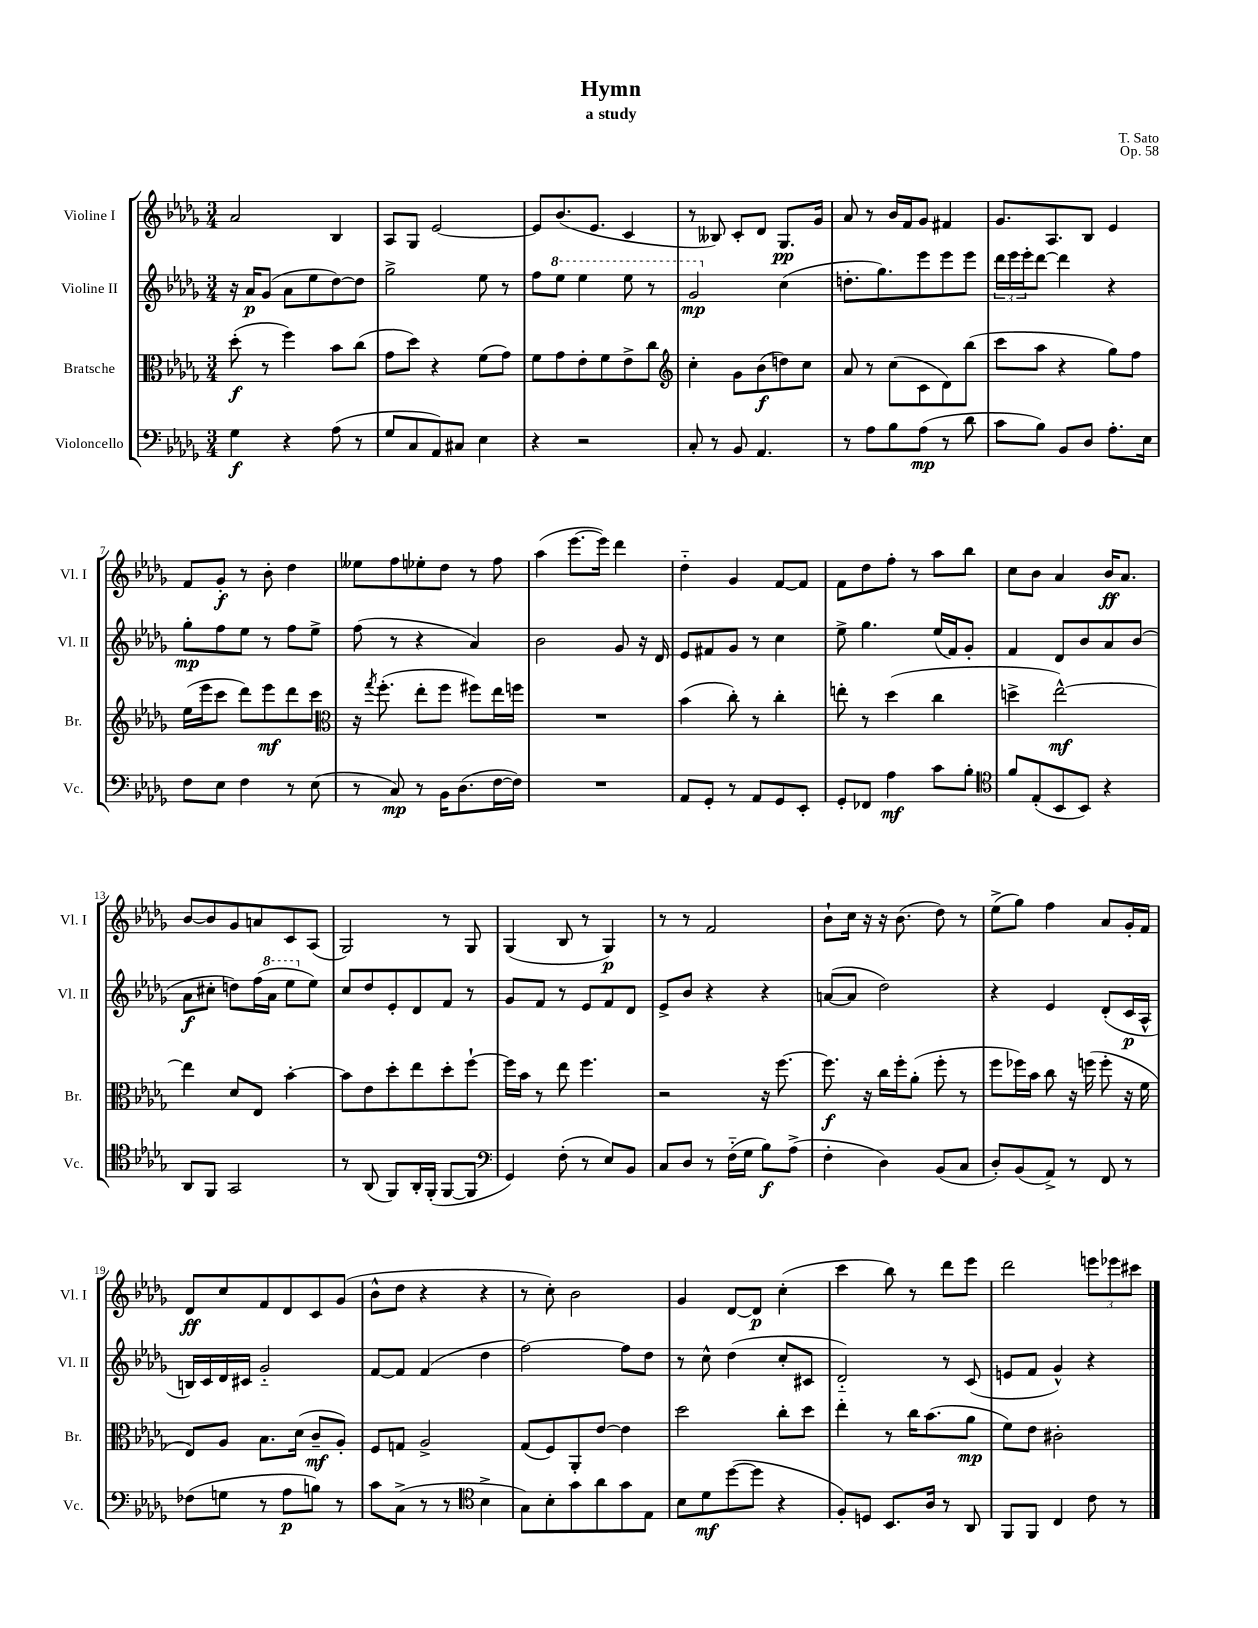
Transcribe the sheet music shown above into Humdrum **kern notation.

**kern	**kern	**kern	**kern
*staff4	*staff3	*staff2	*staff1
*clefF4	*clefC3	*clefG2	*clefG2
*k[b-e-a-d-g-]	*k[b-e-a-d-g-]	*k[b-e-a-d-g-]	*k[b-e-a-d-g-]
*M3/4	*M3/4	*M3/4	*M3/4
4G-	(8dd-'	16r	2a-
.	.	16a-	.
.	8r	(8g-	.
4r	4ff)	8a-	.
.	.	8ee-	.
(8A-	8b-	[8dd-)	4B-
8r	(8cc	8dd-]	.
=	=	=	=
8G-	8g-	2gg-^	8A-
8C	8dd-)	.	8G-
8AA-)	4r	.	[2e-
8C#	.	.	.
4E-	(8f	8ee-	.
.	8g-)	8r	.
=	=	=	=
4r	8f	8ff	8e-]
.	8g-	8eee-	(8.b-
2r	8e-'	4eee-	.
.	.	.	8.e-
.	8f	.	.
.	8e-^	8eee-	4c
.	8cc	8r	.
=	=	=	=
*	*clefG2	*	*
8C'	4cc'	2gg-	8r
8r	.	.	8B--)
8BB-	8g-	.	8c'
4.AA-	(8b-	.	8d-
.	8dd)	(4cc	8.G-
.	8cc	.	.
.	.	.	16g-
=	=	=	=
8r	8a-	8.dd'	8a-
8A-	8r	.	8r
.	.	8.gg-)	.
8B-	(8cc	.	16b-
.	.	.	16f
(8A-	8c	8eee-	8g-
8r	8d-)	8eee-	4f#
8d-	(8bb-	8eee-	.
=	=	=	=
8c	8ccc	24ddd-	8.g-
.	.	24eee-	.
.	.	24eee-'	.
8B-)	8aa-	[8ddd-	.
.	.	.	8.A-
8BB-	4r	4ddd-]	.
8D-	.	.	8B-
8.A-'	8gg-)	4r	4e-
.	8ff	.	.
16E-	.	.	.
=	=	=	=
8F	(16ee-	8gg-'	8f
.	16eee-	.	.
8E-	8ccc	8ff	8g-'
4F	8ddd-)	8ee-	8r
.	8eee-	8r	8b-'
8r	8ddd-	8ff	4dd-
(8E-	8ccc	8ee-^	.
=	=	=	=
*	*clefC3	*	*
8r	16r	(8ff	8ee--
.	8qgg-	.	.
.	(8.ff'	.	.
8C)	.	8r	8ff
8r	8ee-'	4r	8ee-'
16BB-	8ff	.	8dd-
(8.D-	.	.	.
.	8ff#)	4a-)	8r
[16F	16ee-	.	8ff
16F])	16ff	.	.
=	=	=	=
2.r	2.r	2b-	(4aa-
.	.	.	[8.eee-
.	.	.	16eee-])
.	.	8g-	4ddd-
.	.	16r	.
.	.	16d-	.
=	=	=	=
8AA-	(4b-	8e-	4dd-'~
8GG-'	.	8f#	.
8r	8cc')	8g-	4g-
8AA-	8r	8r	.
8GG-	4cc'	4cc	[8f
8EE-'	.	.	8f]
=	=	=	=
8GG-'	8ee'	8ee-^	8f
8FF-	8r	4.gg-	8dd-
4A-	(4dd-	.	8ff'
.	.	.	8r
8c	4cc	(16ee-	8aa-
.	.	16f)	.
8B-'	.	8g-'	8bb-
=	=	=	=
*clefC4	*	*	*
8f	4dd^	4f	8cc
(8E-'	.	.	8b-
8BB-	[2ee-^^)	8d-	4a-
8BB-)	.	8b-	.
4r	.	8a-	16b-
.	.	.	8.a-
.	.	(8b-	.
=	=	=	=
8AA-	4ee-]	8a-	[8b-
8FF	.	8cc#'	8b-]
2GG-	8d-	8dd)	8g-
.	8E-	(16ff	8a
.	.	16aa-	.
.	[4b-'	8eee-	8c
.	.	8ee-)	(8A-
=	=	=	=
8r	8b-]	8cc	2G-)
(8AA-	8e-	8dd-	.
8FF)	8dd-'	8e-'	.
16AA-'	8ee-	8d-	.
(16FF'	.	.	.
[8FF	8dd-'	8f	8r
8FF]	[8ff`	8r	8G-
=	=	=	=
*clefF4	*	*	*
4GG-)	16ff]	8g-	(4G-
.	16b-	.	.
.	8r	8f	.
(8F'	8ee-	8r	8B-
8r	4.ff	8e-	8r
8E-)	.	8f	4G-)
8BB-	.	8d-	.
=	=	=	=
8C	2r	8e-^	8r
8D-	.	8b-	8r
8r	.	4r	2f
(16F'~	.	.	.
16G-	.	.	.
8B-)	16r	4r	.
.	[8.ff	.	.
(8A-^	.	.	.
=	=	=	=
4F'	8.ff]	([8a	8b-`
.	.	8a]	16cc
.	16r	.	16r
4D-)	16cc	2dd-)	16r
.	16ff'	.	(8.b-
.	(8a-'	.	.
(8BB-	8ff'	.	8dd-)
8C	8r	.	8r
=	=	=	=
8D-')	8ff	4r	(8ee-^
(8BB-	16ff-)	.	8gg-)
.	16b-	.	.
8AA-^)	8cc	4e-	4ff
8r	16r	.	.
.	(16ff	.	.
8FF	8ff'	(8d-'	8a-
8r	16r	16c	16g-'
.	16f	16A-^^	16f
=	=	=	=
(8F-	8E-)	16B)	8d-
.	.	16c	.
8G	8A-	16d-	8cc
.	.	16c#	.
8r	8.B-	2g-'~	8f
8A-	.	.	8d-
.	(16d-	.	.
8B)	8c~	.	8c
8r	8A-')	.	(8g-
=	=	=	=
8c	8F	[8f	8b-^^
(8C^	8G	8f]	8dd-
8r	2A-^	(4f	4r
8r	.	.	.
*clefC4	*	*	*
4B-^	.	4dd-	4r
=	=	=	=
8G-)	(8G-	[2ff)	8r
8B-'	8F)	.	8cc')
8g-	8AA-'	.	2b-
8a-	[8e-	.	.
8g-	4e-]	8ff]	.
8E-	.	8dd-	.
=	=	=	=
8B-	2dd-	8r	4g-
8d-	.	8cc^^	.
([8dd-	.	(4dd-	[8d-
8dd-]	.	.	8d-]
4r	8cc'	8cc'	(4cc'
.	8dd-	8c#	.
=	=	=	=
8F')	4ee-'	2d-'~)	4ccc
8D	.	.	.
8.BB-	8r	.	8bb-)
.	16cc	.	8r
16A-	(8.b-	.	.
8r	.	8r	8ddd-
8AA-	8a-	(8c	8eee-
=	=	=	=
8FF	8f)	8e	2ddd-
8FF	8e-	8f	.
4C	2c#'	4g-^^)	.
8c	.	4r	12eee
.	.	.	12eee-
8r	.	.	.
.	.	.	12ccc#
==	==	==	==
*-	*-	*-	*-
